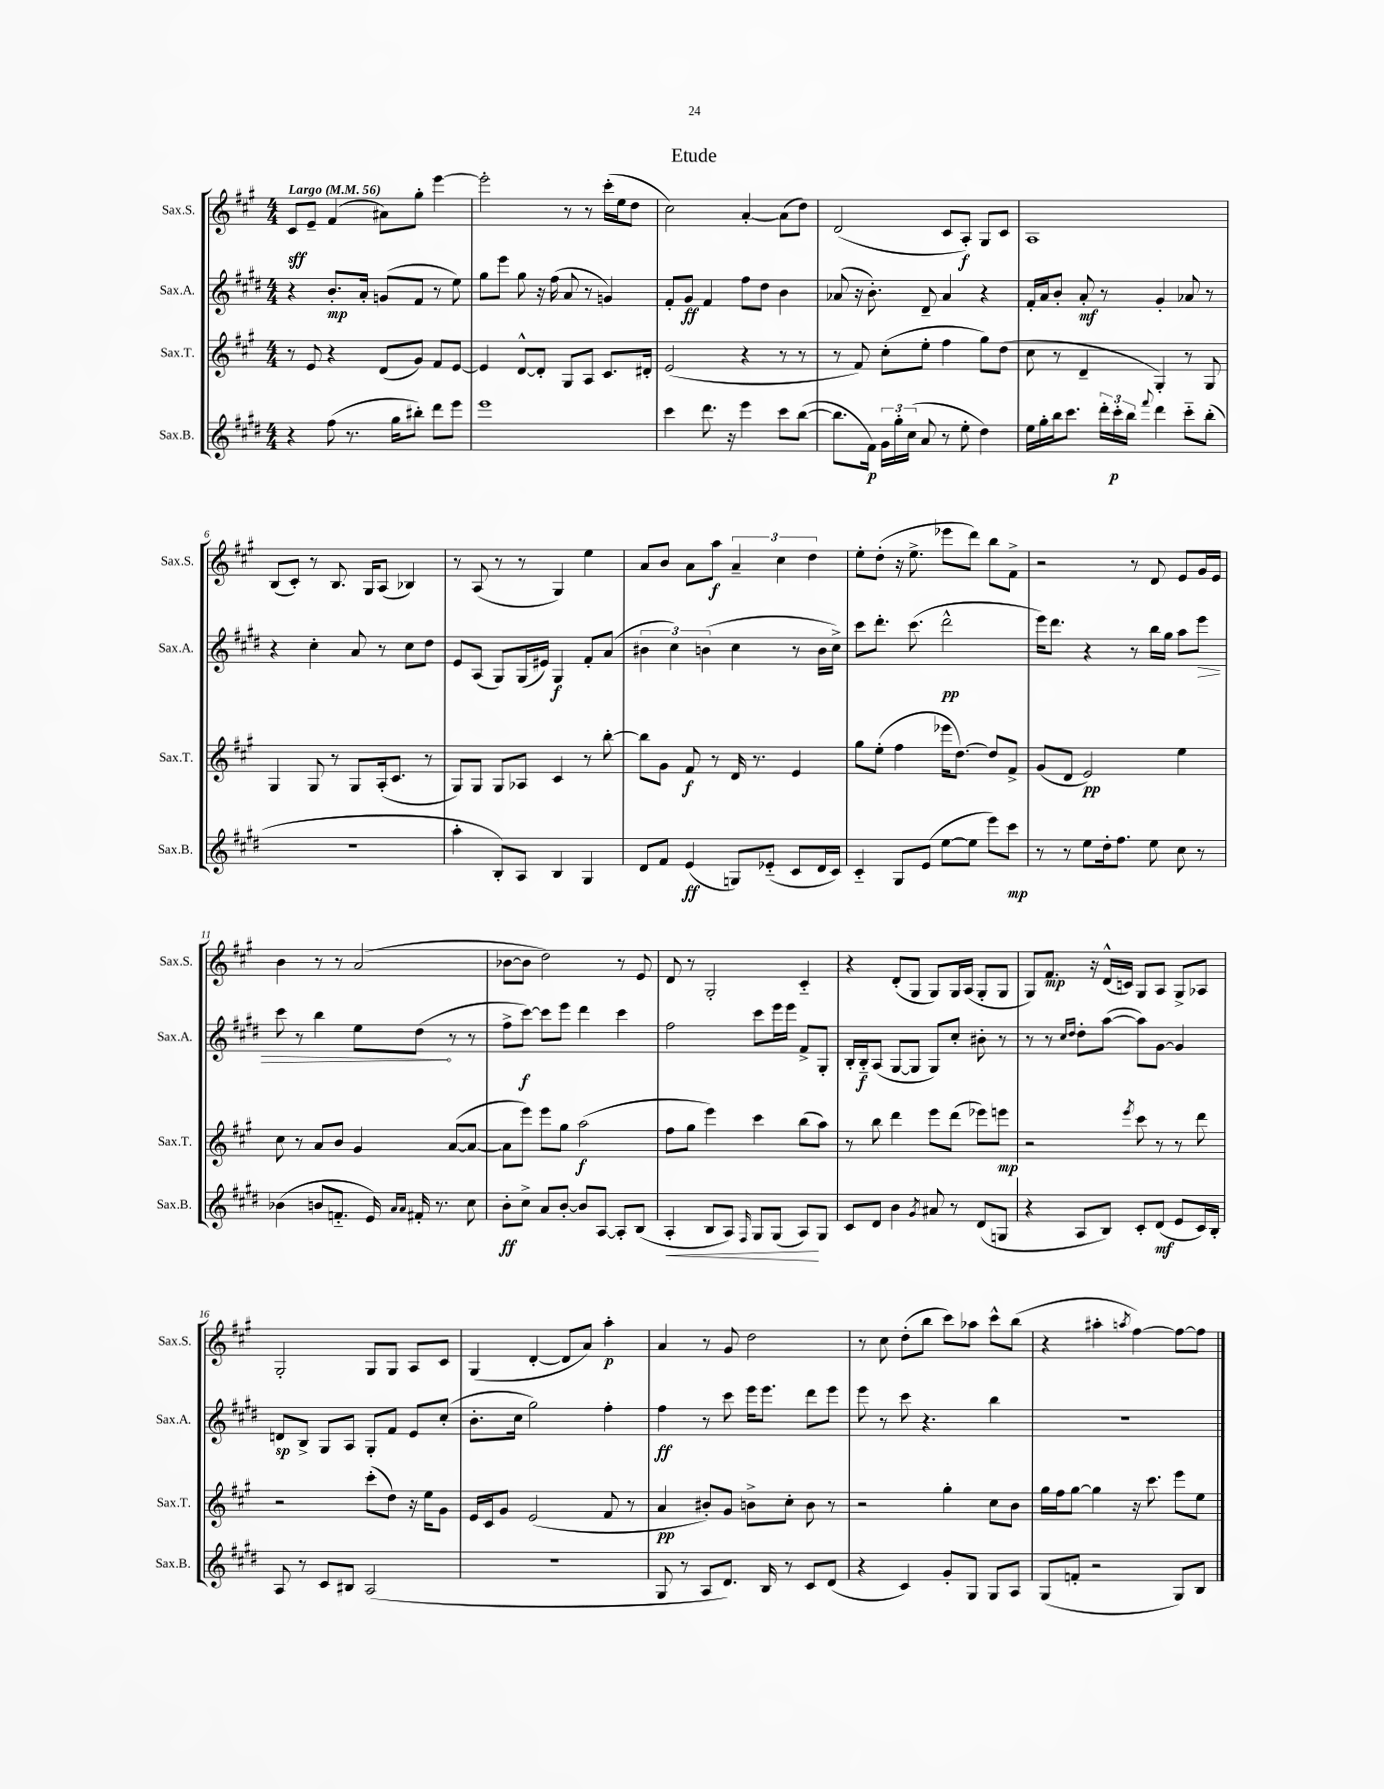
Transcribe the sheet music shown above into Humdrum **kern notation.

**kern	**kern	**kern	**kern
*staff4	*staff3	*staff2	*staff1
*clefG2	*clefG2	*clefG2	*clefG2
*k[f#c#g#d#]	*k[f#c#g#]	*k[f#c#g#d#]	*k[f#c#g#]
*M4/4	*M4/4	*M4/4	*M4/4
*MM56	*MM56	*MM56	*MM56
4r	8r	4r	8c#
.	8e	.	8e~
(8ff#	4r	8.b'	(4f#
8.r	.	.	.
.	.	16a'	.
.	(8d	(8g	8a#)
16gg#	.	.	.
8bb#')	8g#)	8f#	8gg#'
8ddd#	8f#	8r	[4eee
8eee	[8e	8ee)	.
=	=	=	=
1eee	4e]	8gg#	2eee']
.	.	8eee	.
.	[8d^^	8gg#	.
.	8d']	16r	.
.	.	(16ff#	.
.	8G#	8a	8r
.	8A	8r	8r
.	8.c#	4g)	(16ccc#'
.	.	.	16ee
.	.	.	8dd
.	16d#'	.	.
=	=	=	=
4ccc#	(2e	8f#'	2cc#)
.	.	8g#	.
8.ddd#	.	4f#	.
16r	.	.	.
4eee	4r	8ff#	[4a'
.	.	8dd#	.
8ccc#	8r	4b	(8a]
([8bb	8r	.	8dd)
=	=	=	=
8.bb]	8r	(8a-	(2d
.	8f#)	16r	.
16f#)	.	8.b')	.
24g#	(8cc#'	.	.
24gg#'	.	.	.
(24cc#	.	.	.
8a	8ee'	8d#~	.
8r	4ff#	4a-	8c#
8ee'	.	.	8A')
4dd#)	8gg#)	4r	8G#
.	(8dd	.	8c#
=	=	=	=
16ee	8cc#	16f#'	1A
16gg#'	.	16a	.
16bb	8r	8b'	.
8.ccc#	.	.	.
.	4d~	8a'	.
24ddd#'	.	8r	.
24ccc#'	.	.	.
24bb	.	.	.
8qqfff#	.	.	.
4ddd#	4G#')	4g#'	.
8ccc#'~	8r	8a-	.
(8bb'	8G#	8r	.
=	=	=	=
1r	4G#	4r	(8B
.	.	.	8c#')
.	8G#	4cc#'	8r
.	8r	.	8.B
.	8G#	8a	.
.	.	.	16G#
.	(16A'	8r	(8A
.	8.c#	.	.
.	.	8cc#	4B-)
.	8r	8dd#	.
=	=	=	=
4aa'	8G#)	8e	8r
.	8G#	(8A	(8A
8B')	8G#	8G#)	8r
8A	8A-	(16G#	8r
.	.	16e#)	.
4B	4c#	4G#	4G#)
4G#	8r	8f#'	4ee
.	[8bb'	(8a	.
=	=	=	=
8d#	8bb]	6b#	8a
8f#	8g#	.	8b
.	.	6cc#)	.
(4e	8f#	.	8a
.	.	(6b	.
.	8r	.	8aa
8G)	16d	4cc#	6a~
.	8.r	.	.
(8e-'~	.	.	.
.	.	.	6cc#
8c#	4e	8r	.
.	.	.	6dd
16d#	.	16b	.
16c#)	.	16cc#^)	.
=	=	=	=
4c#'~	8gg#	8ccc#	8ee'
.	(8ee'	8.ddd#'	(8dd'
8G#	4ff#	.	16r
.	.	(8.ccc#	8.ee^
(8e	.	.	.
[8ee	16eee-	2ddd#^^	8eee-
.	[8.dd)	.	.
8ee]	.	.	8ddd)
8eee)	8dd]	.	8bb
8ccc#	8f#^	.	8f#^
=	=	=	=
8r	(8g#	16eee)	2r
.	.	8.ddd#	.
8r	8d	.	.
8ee	2e)	4r	.
16dd#'	.	.	.
8.ff#	.	.	.
.	.	8r	8r
8ee	.	16bb	8d
.	.	16gg#	.
8cc#	4ee	8aa	8e
8r	.	8eee	16g#
.	.	.	16e
=	=	=	=
(4b-	8cc#	8ccc#	4b
.	8r	8r	.
8b	8a	4bb	8r
8.f'~	8b	.	8r
.	4g#	8ee	(2a
16e)	.	.	.
16qqa	.	.	.
16qqa	.	.	.
16f#'	.	(8dd#	.
8.r	.	.	.
.	([8a	8r	.
8cc#	8a_	8r	.
=	=	=	=
8b'	8a]	8ff#^	[8b-
8cc#^	8eee)	[8ccc#)	8b-]
8a	8eee	8ccc#]	2dd)
[8b'	8gg#	8eee	.
8b]	(2aa	4ddd#	.
[8A	.	.	.
8A']	.	4ccc#	8r
(8B	.	.	8e
=	=	=	=
4A'	8ff#	2ff#	8d
.	8gg#	.	8r
8B	4eee)	.	2G#'
8A)	.	.	.
16qqF#	.	.	.
8G#	4ccc#	8ccc#	.
(8G#	.	16eee	.
.	.	16eee	.
8A)	(8bb	8f#^	4c#'~
8G#	8aa)	8G#'	.
=	=	=	=
8c#	8r	16B'	4r
.	.	16B'~	.
8d#	8bb	(8A	.
4b	4ddd	[8G#	(8d'
.	.	8G#]	8G#
8qg#	.	.	.
8a#	8eee	8G#)	8G#)
8r	(8ddd	8cc#'	16G#
.	.	.	(16A
(8d#	8eee-)	8b#'	8G#'
8G	8eee	8r	8G#
=	=	=	=
4r	2r	8r	8G#)
.	.	8r	8.f#
.	.	16qqcc#	.
.	.	16qqdd#	.
8A	.	8dd#'	.
.	.	.	16r
8B)	.	([8aa	(16d^^
.	.	.	16c)
.	8qeee	.	.
8c#'	8ccc#	8aa])	8G#
(8d#	8r	[8g#	8A
8e	8r	4g#]	8G#^
16c#)	8ddd	.	8A-
16B'	.	.	.
=	=	=	=
8A	2r	8d	2G#'
8r	.	8B^	.
8c#	.	8G#	.
8B#	.	8A	.
(2A	(8ccc#'	8G#'	8G#
.	8dd)	8f#	8G#
.	16r	8e	8A
.	16ee	.	.
.	8g#	(8cc#'	8c#
=	=	=	=
1r	16e	8.b'	(4G#
.	16c#	.	.
.	8g#	.	.
.	.	16cc#	.
.	(2e	2gg#)	[4d'
.	.	.	8d]
.	.	.	8a)
.	8f#	4ff#'	4aa'
.	8r	.	.
=	=	=	=
8G#	4a	4ff#	4a
8r	.	.	.
8A	8b#')	8r	8r
8.d#)	8g#	8ccc#	8g#
.	8b^	16eee	2dd
16B	.	8.eee	.
8r	8cc#'	.	.
8c#	8b	8ddd#	.
(8d#	8r	8eee	.
=	=	=	=
4r	2r	8eee	8r
.	.	8r	8cc#
4c#)	.	8ccc#	(8dd'
.	.	4.r	8bb
8g#'	4gg#'	.	8ccc#)
8G#	.	.	8aa-
8G#	8cc#	4bb	8ccc#^^
8A	8b	.	(8bb
=	=	=	=
(8G#	16gg#	1r	4r
.	16ff#	.	.
8f'	[8gg#	.	.
2r	4gg#]	.	4aa#'
.	.	.	8qaa
.	16r	.	[4ff#)
.	8.ccc#	.	.
8G#)	8eee	.	8ff#_
8B	8ee	.	8ff#]
==	==	==	==
*-	*-	*-	*-
